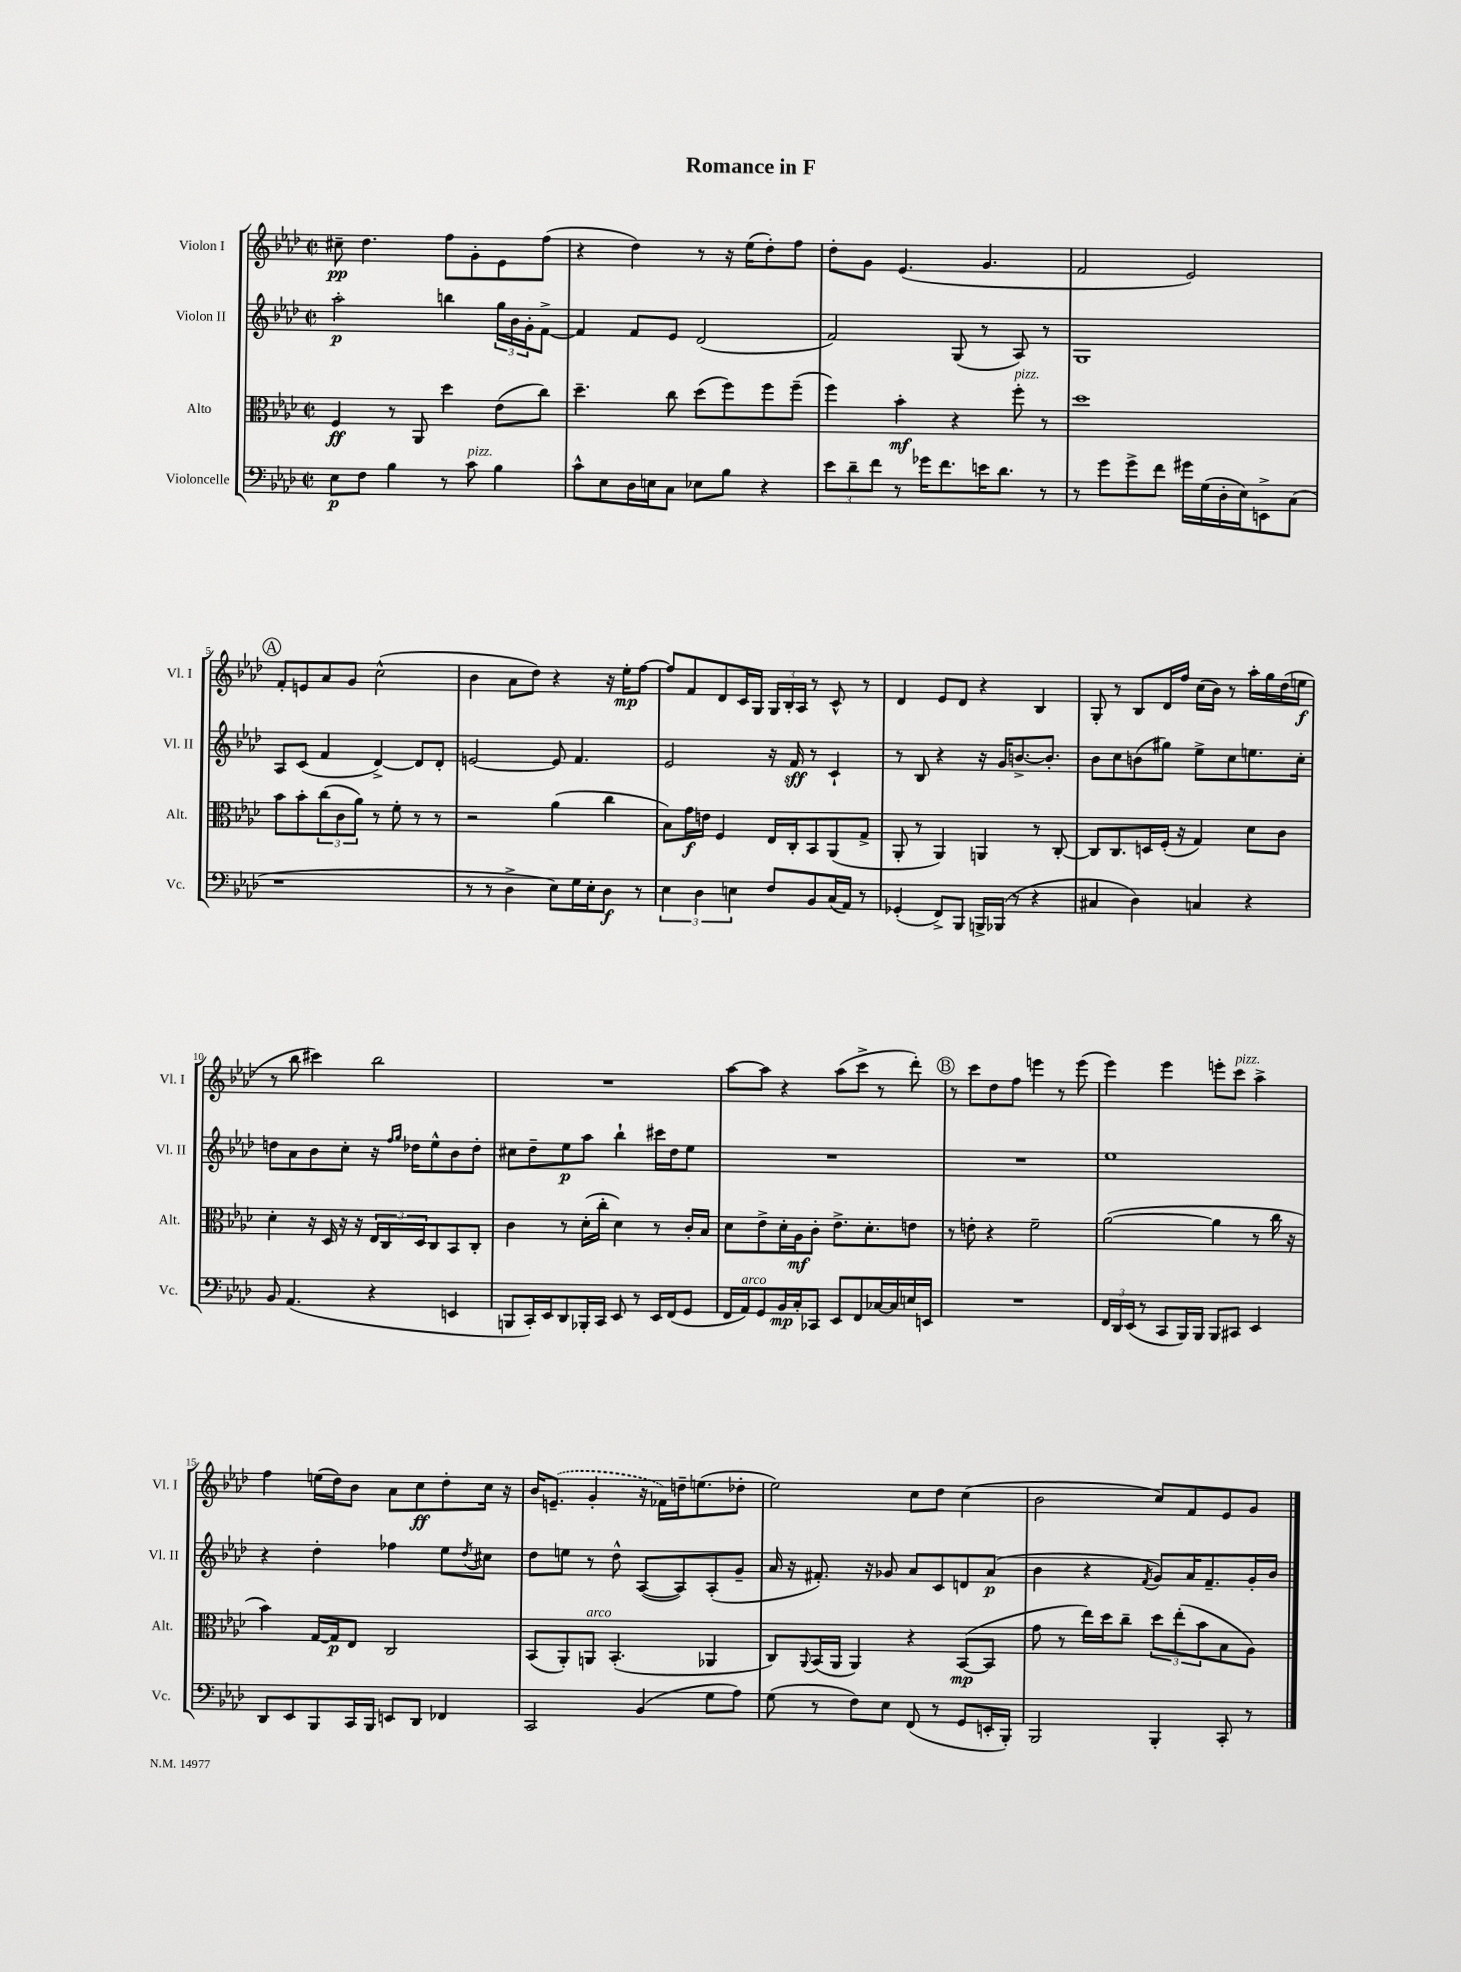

**kern	**kern	**kern	**kern
*staff4	*staff3	*staff2	*staff1
*clefF4	*clefC3	*clefG2	*clefG2
*k[b-e-a-d-]	*k[b-e-a-d-]	*k[b-e-a-d-]	*k[b-e-a-d-]
*M2/2	*M2/2	*M2/2	*M2/2
*met(c|)	*met(c|)	*met(c|)	*met(c|)
8E-\L	4F/	2aa-'\	8cc#~\
8F\J	.	.	4.dd-\
4B-\	8r	.	.
.	8AA-/	.	.
8r	4dd-\	4bb\	8ff\L
8c\	.	.	8g'\
4B-\	(8e-\L	24gg\LL	8e-\
.	.	24b-\	.
.	.	24g'\J	.
.	8cc\J)	[8f^\J	(8ff\J
=	=	=	=
8c^^\L	4.dd-~\	4f/]	4r
8E-\	.	.	.
16D-\L	.	8f/L	4dd-\)
16E\J	.	.	.
8C\J	8cc\	8e-/J	.
8E-\L	(8dd-\L	(2d-/	8r
8B-\J	8ff\)	.	16r
.	.	.	(16ee-\LK
4r	8ff\	.	8dd-'\)
.	(8ff~\J	.	8ff\J
=	=	=	=
12e-\L	4ff\)	2f/)	8dd-'\L
12d-~\	.	.	.
.	.	.	8g\J
12f\J	.	.	.
8r	4b-'\	.	(4.e-/
16g-\LK	.	.	.
8.f\	.	.	.
.	4r	(8G/	.
16e\K	.	8r	4.g/
8.d-\J	.	.	.
.	8ff'\	8A-/)	.
8r	8r	8r	.
=	=	=	=
8r	1dd-	1G	2f/
8g\L	.	.	.
8g^\	.	.	.
8f\J	.	.	.
16g#\LL	.	.	2e-/)
(16G\	.	.	.
16D-'\	.	.	.
16E-\J)	.	.	.
8EE^\	.	.	.
(8C\J	.	.	.
=	=	=	=
1r	8b-\L	8A-/L	8f'/L
.	8b-'\	(8c/J	8e/
.	(12cc\	4f/	8a-/
.	12c\	.	.
.	.	.	8g/J
.	12a-\J)	.	.
.	8r	[4d-^/)	(2cc^^\
.	8f'\	.	.
.	8r	8d-/]L	.
.	8r	8d-'/J	.
=	=	=	=
8r	2r	[2e/	4b-\
8r	.	.	.
4D-^\	.	.	8a-\L
.	.	.	8dd-\J)
8E-\L)	(4a-\	8e/]	4r
16G\L	.	4.f/	.
16E-'\J	.	.	.
8D-\J	4cc\	.	16r
.	.	.	16ee-'\LK
8r	.	.	[8ff\J
=	=	=	=
6E-\	8B-\L)	2e-/	8ff/]L
.	16g\L	.	8f/
6D-\	.	.	.
.	16e\JJ	.	.
.	4F/	.	8d-/
6E\	.	.	.
.	.	.	16c/L
.	.	.	16G/JJ
8F/L	16E-/LL	16r	24G/LL
.	.	.	24B-'/
.	16C'/J	16f/	.
.	.	.	24A-/JJ
8BB-/	8BB-/	8r	8r
(16C/L	(8AA-/	4c`/	8c^^/
16AA-/JJ)	.	.	.
8r	8G^/J	.	8r
=	=	=	=
(4GG-'/	8AA-'/	8r	4d-/
.	8r	8B-/	.
8FF^/L)	4AA-/)	4r	8e-/L
8BBB-/J	.	.	8d-/J
16BBB^/LL	4AA/	16r	4r
(16BBB-/JJ	.	16g/LK	.
8r	.	[8.b^/	.
4r	8r	.	4B-/
.	.	8.b'/]J	.
.	[8C'/	.	.
=	=	=	=
4C#/	8C/]L	8b-\L	8G'/
.	8.C/	8cc\	8r
4D-\)	.	(8b\	8B-/L
.	16D/L	.	.
.	(16F'/JJ	8gg#\J)	16d-/L
.	16r	.	16ff/JJ
4C/	4G/)	8ee-^\L	(16cc\LL
.	.	.	16b-\JJ)
.	.	8cc\	8r
4r	8d-\L	8.ee\	16aa-'\LL
.	.	.	16gg\
.	8c\J	.	(16dd-\
.	.	16cc'\Jk	16ee\JJ
=	=	=	=
8BB-/	4d-'\	8dd\L	8r
(4.AA-/	.	8a-\	8bb-\
.	16r	8b-\	4ccc#\)
.	16D-/	.	.
.	16r	8cc'\J	.
.	16r	.	.
4r	24E-/LL	16r	2bb-\
.	24C/	.	.
.	.	16qqff/LL	.
.	.	16qqgg/JJ	.
.	.	16dd-\LK	.
.	24D-/J	.	.
.	8C/	8ee-^^\	.
4EE/	8BB-/	8b-\	.
.	8C'/J	8dd-'\J	.
=	=	=	=
8BBB/L	4c\	8cc#\L	1r
16CC'/L)	.	8dd-~\	.
16EE-/J	.	.	.
8DD-/	8r	8ee-\	.
16BBB-'/L	(16d-'\LL	8aa-\J	.
16CC/JJ	16cc'\JJ	.	.
8EE-/	4d-\)	4bb-`\	.
8r	.	.	.
16EE-/LL	8r	16ccc#\LL	.
(16FF/J	.	16dd-\J	.
8GG/J	16c'/LL	8ee-\J	.
.	16B-/JJ	.	.
=	=	=	=
16FF/LL	8d-\L	1r	[8aa-\L
16AA-/J)	.	.	.
8GG/	8e-^\	.	8aa-\]J
16BB-/L	16d-'\L	.	4r
16C'/J	16A-\J	.	.
8CC-/J	8c'\J	.	.
8EE-/L	8.e-^\L	.	(8aa-\L
8FF/	.	.	8ccc^\J
.	8.d-'\	.	.
[16C-/L	.	.	8r
16C-/]	.	.	.
16E/	8e\J	.	8ddd-'\)
16EE/JJ	.	.	.
=	=	=	=
1r	8r	1r	8r
.	8e'\	.	8ccc\L
.	4r	.	8dd-\
.	.	.	8ff\J
.	2f~\	.	4eee\
.	.	.	8r
.	.	.	(8eee\
=	=	=	=
24FF/LL	([2a-\	1ee-	4eee-\)
24DD-/	.	.	.
(24EE-/JJ	.	.	.
8r	.	.	.
8CC/L	.	.	4eee-\
16BBB-/L)	.	.	.
16BBB-/JJ	.	.	.
8BBB-/L	4a-\]	.	8eee'\L
8CC#/J	.	.	8ccc\J
4EE-/	8r	.	4aa-^\
.	16cc\	.	.
.	16r	.	.
=	=	=	=
8DD-/L	4b-\)	4r	4ff\
8EE-/	.	.	.
8BBB-/	[16G/LL	4dd-'\	(16ee\LL
.	16G/]J	.	16dd-\J)
16CC/L	8E-/J	.	8b-\J
16BBB-/JJ	.	.	.
8EE/L	2C/	4ff-\	8a-\L
8DD-/J	.	.	8cc\
4FF-/	.	8ee-\L	8dd-'\
.	.	8qdd-/	.
.	.	8cc#\J	16cc\Jk
.	.	.	16r
=	=	=	=
2CC/	(8BB-/L	8dd-\L	16b-/LK
.	.	.	(8.e~/J
.	8AA-'/)	8ee\J	.
.	8AA/J	8r	4g'/
.	(4.BB-'/	8dd-^^\	.
(4BB-/	.	([8A-/L	16r
.	.	.	16f-\LL)
.	.	8A-/])	16dd~\J
.	.	.	(8.ee\
8G\L	4AA-/	(8A-'/	.
8A-\J)	.	8g~/J	8dd-'\J
=	=	=	=
(8G\	8C/L)	16a-/	2ee-\)
.	.	16r	.
.	8qqAA-/	.	.
8r	(16BB-/L	8.f#'/)	.
.	16AA-/JJ	.	.
8F\L)	4AA-/)	.	.
.	.	16r	.
8E-\J	.	8g-/	.
(8FF/	4r	8a-/L	8cc\L
8r	.	8c/	8dd-\J
8GG/L	([8BB-/L	8d/	(4cc\
16EE'/L	8BB-/]J	(8a-/J	.
16BBB-'/JJ)	.	.	.
=	=	=	=
2BBB-/	8g\	4b-\	2b-\
.	8r	.	.
.	16ee-\LL)	4r	.
.	16dd-\J	.	.
.	8cc~\J	.	.
.	.	8qf/	.
4BBB-'/	12dd-\L	8g/L)	8cc/L)
.	(12ee-'\	.	.
.	.	16a-/K	8f/
.	12b-\	.	.
.	.	8.f~/	.
8CC'/	8B-\	.	8e-/
8r	8A-\J)	16g'/L	8g/J
.	.	16b-/JJ	.
==	==	==	==
*-	*-	*-	*-
